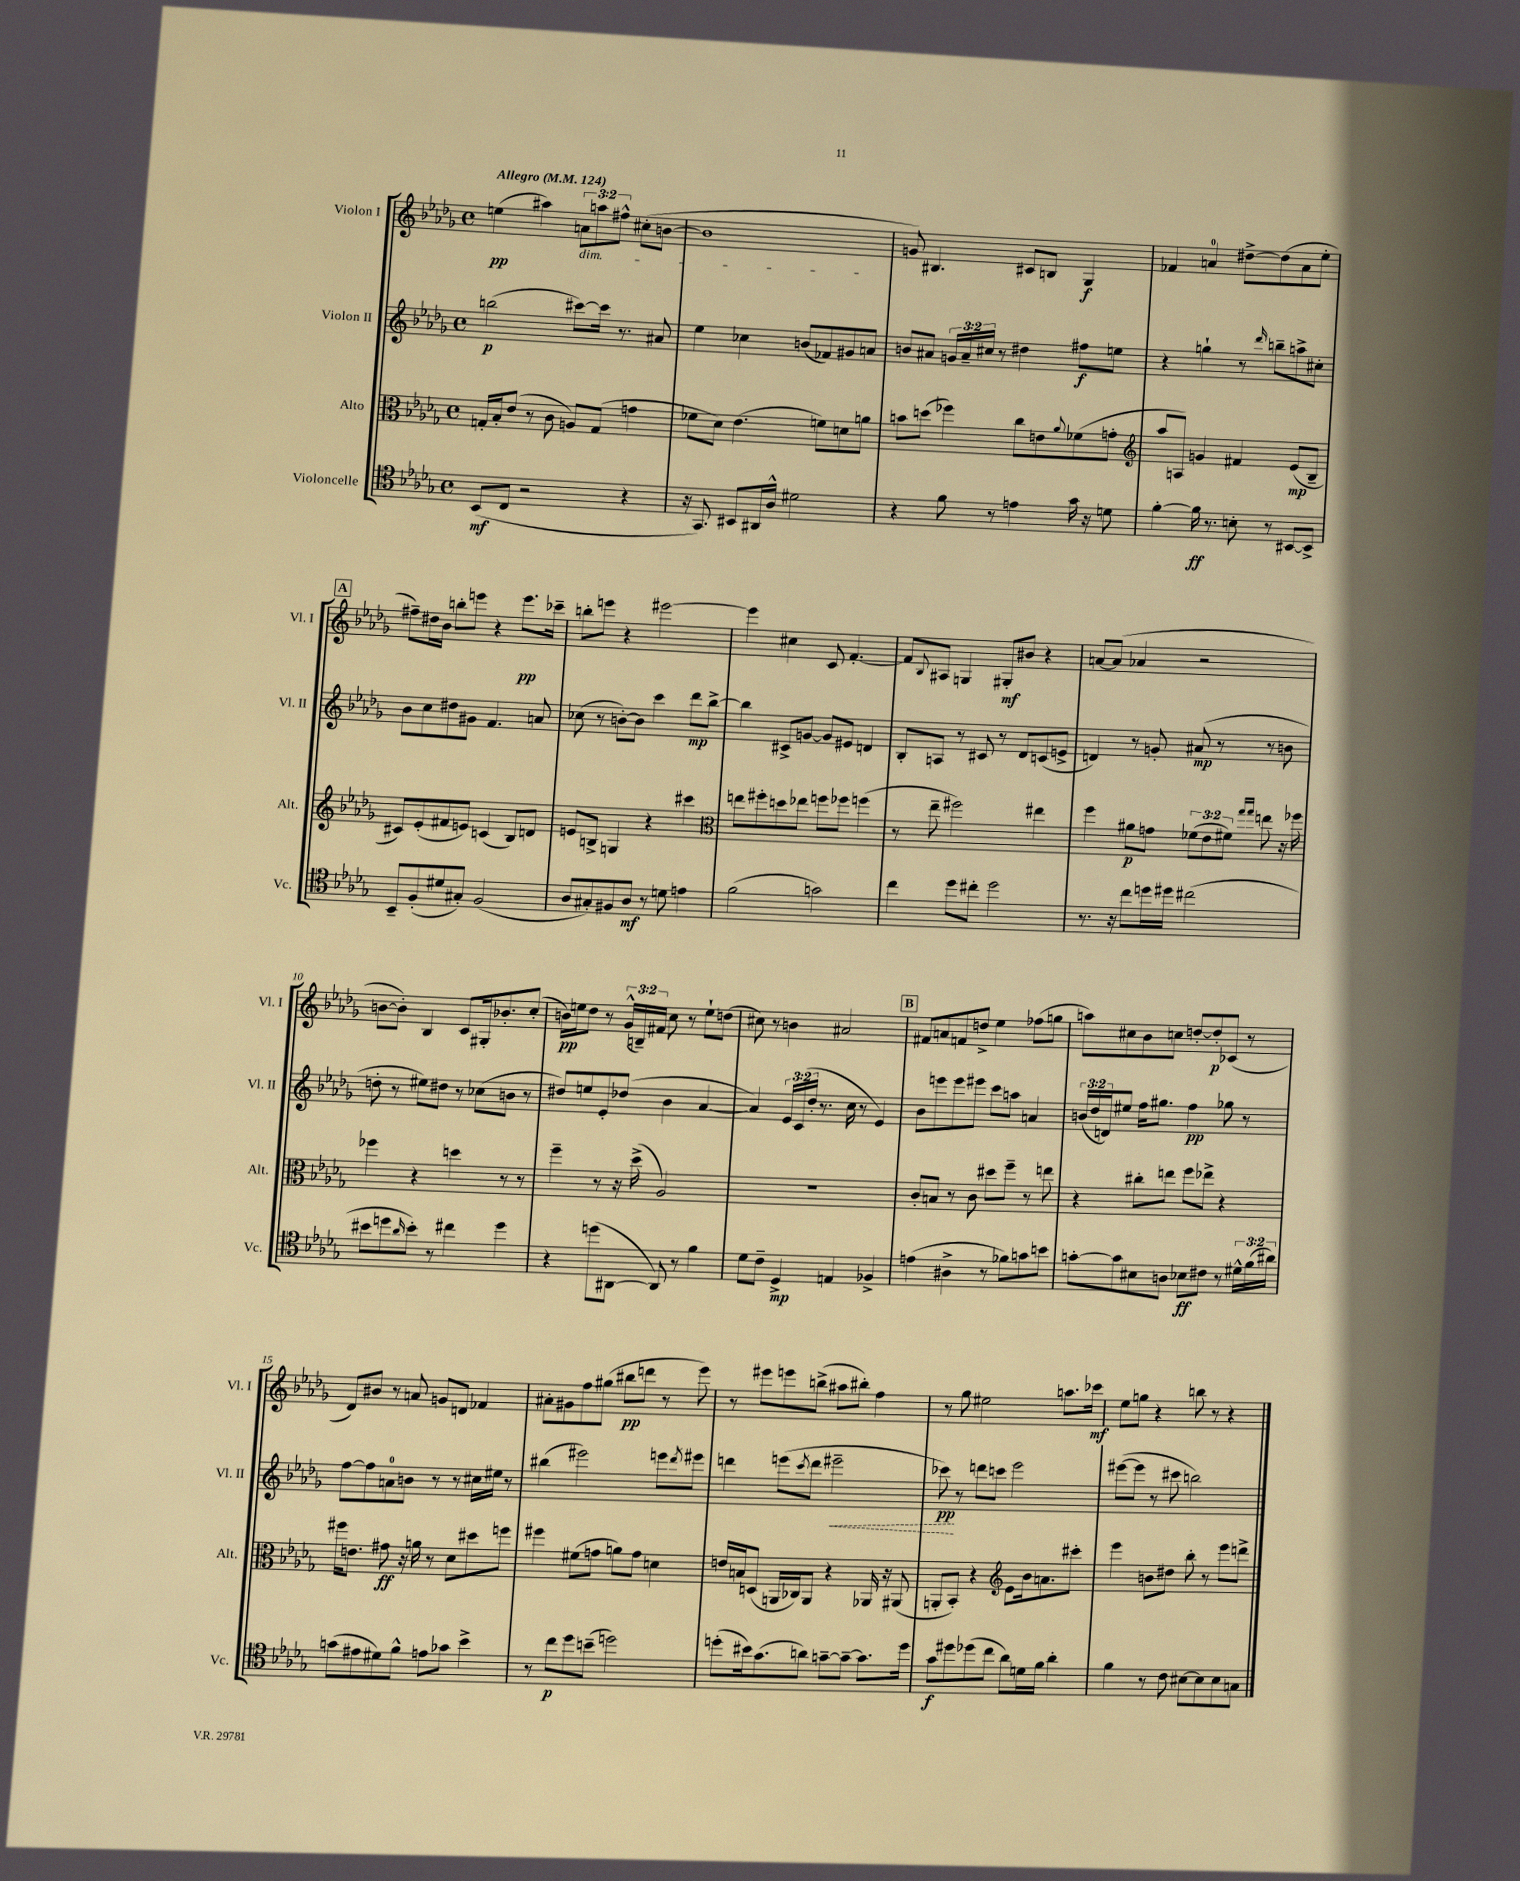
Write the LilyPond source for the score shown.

<<
\new StaffGroup <<
\new Staff = "s0" \with { instrumentName = "Violon I" shortInstrumentName = "Vl. I" } {
    \clef treble \key des \major \defaultTimeSignature \time 4/4 \override Staff.TupletNumber.text = #tuplet-number::calc-fraction-text \tempo "Allegro" 4 = 124
    e''4\pp( ais''4) \tuplet 3/2 { a'8\dim a''8 fis''8-^ } cis''8-.( b'8~ |
    b'1\! |
    g'8) bis4. cis'8 b8 ges4\f |
    fes'4 a'4-0 dis''8~-> dis''8( a'8 ees''8-. |
    \mark \markup { \box "A" } fis''8--) dis''16 bes'16 b''8-. e'''8 r4 e'''8.\pp ces'''16-- |
    b''8-. e'''8 r4 eis'''2~ |
    eis'''4 cis''4 c'8 f'4.~-. |
    f'8 \appoggiatura { bes8 } ais8 g4 gis8-.\mf bis'8 r4 |
    a'8~ a'8( aes'4 r2 |
    b'8~ b'8-.) bes4 c'8 gis16-. bes'8.-. c''8-.( |
    b'16\pp) e''16 des''8 r8 \tuplet 3/2 { ges'16-^( b16--) fis'16 } c''8 r8 e''8-! d''8( |
    cis''8) r8 b'4 ais'2 |
    \mark \markup { \box "B" } fis'8 a'8 f'8 d''8-> ees''4 fes''8( g''8 |
    a''8) cis''8 bes'8 c''8 d''8~-. d''8-.\p ces'8( r8 |
    des'8) bis'8 r8 a'8 g'8 d'8 fes'4 |
    ais'8-. gis'8 f''8 gis''8( bis''8\pp d'''8 r8 ees'''8) |
    r8 eis'''8 e'''8 b''8->( ais''8 bis''8-.) f''4 |
    r8 ges''8 eis''2 a''8. ces'''16\mf |
    ees''8 g''8 r4 b''8 r8 r4 \bar "|." |
}
\new Staff = "s1" \with { instrumentName = "Violon II" shortInstrumentName = "Vl. II" } {
    \clef treble \key des \major \defaultTimeSignature \time 4/4 \override Staff.TupletNumber.text = #tuplet-number::calc-fraction-text
    b''2\p( cis'''8~) cis'''16 r8. ais'8 |
    ees''4 ces''4 b'8( fes'8) gis'8 a'8 |
    b'8 ais'8 \tuplet 3/2 { g'16 ais'16-- cis''16 } r8 dis''4 fis''8\f e''8 |
    r4 g''4-! r8 \grace { des'''16 } b''8-- a''8-> cis''8-. |
    \mark \markup { \box "A" } bes'8 c''8 dis''8 gis'8 f'4. a'8 |
    ces''8( r8 b'8~-.) b'8 c'''4 des'''8\mp bes''8~-> |
    bes''4 cis'8-> g'8~ g'8 eis'8 d'4 |
    bes8-. a8 r8 cis'8 r8 des'8 c'8( e'8-> |
    d'4) r8 g'8-. ais'8\mp( r8 r8 b'8 |
    d''8-. r8 eis''8) dis''8 r8 ces''8( b'8 r8 |
    dis''8) e''8 ees'8-. des''8( bes'4 aes'4~ |
    aes'4) \tuplet 3/2 { ees'16 c'16( des''16-. } r8. c''16 r8 ees'4) |
    \mark \markup { \box "B" } bes'8 e'''8 e'''8 eis'''8 c'''8 a''8 a'4 |
    \tuplet 3/2 { b'16( des''16 d'16) } eis''8 f''16 gis''8. f''4\pp ges''8 r8 |
    f''8~ f''8 a'8-0 b'8 r8 r8 cis''16 eis''16 r8 |
    bis''4( eis'''2) e'''8 \acciaccatura { des'''8 } eis'''8 |
    d'''4 e'''8( \acciaccatura { c'''8 } d'''8 \once \override Hairpin.style = #'dashed-line eis'''2--\< |
    ces'''8\pp\!) r8 d'''8 c'''8 ees'''2 |
    eis'''8~( eis'''8 r8 cis'''8 b''2) \bar "|." |
}
\new Staff = "s2" \with { instrumentName = "Alto" shortInstrumentName = "Alt." } {
    \clef alto \key des \major \defaultTimeSignature \time 4/4 \override Staff.TupletNumber.text = #tuplet-number::calc-fraction-text
    g16-. bes16-. ees'8( r8 c'8 a8) g8( g'4 |
    fes'8 des'8) ees'4.( f'8) d'8 a'8 |
    b'8 d''8( fes''4) c''8 e'8 \appoggiatura { aes'8 } fes'8( g'8-. |
    \clef treble aes''8 a8) g'4 fis'4 ees'8\mp( bes8-- |
    \mark \markup { \box "A" } cis'8) ees'8-.( fis'8 e'8) c'4( bes8) d'8 |
    e'8 b8-> g4 r4 cis'''4 |
    \clef alto e''8 fis''8-. d''8 ees''8 f''8 fes''8 f''4( |
    r8 ees''8-- fis''2) eis''4 |
    f''4 ais'8\p g'8 \tuplet 3/2 { fes'8( ees'8 fis'8) } \grace { ges''16 ges''16 } e''8 r16 fes''16 |
    fes''4 r4 d''4 r8 r8 |
    f''4-- r8 r16 des''16->( aes2) |
    R1 |
    \mark \markup { \box "B" } c'8-. b8 r8 c'8 dis''8 f''8-- r8 e''8 |
    r4 cis''8-. e''8 f''8 ees''8-> r4 |
    fis''16 e'8. gis'8\ff r16 a'16 r8 des'8 dis''8 f''8 |
    fis''4 fis'8( g'8 a'8) g'8 d'4 |
    e'16 b16 d8( a,16 ces16) a,8 r4 aes,16 r16 ais,8( |
    a,8-. bes,8-.) r4 \clef treble ees'8 bes'16 a'8. cis'''8-. |
    ees'''4 b'8 dis''8 bes''8-. r8 ees'''8 d'''8-> \bar "|." |
}
\new Staff = "s3" \with { instrumentName = "Violoncelle" shortInstrumentName = "Vc." } {
    \clef tenor \key des \major \defaultTimeSignature \time 4/4 \override Staff.TupletNumber.text = #tuplet-number::calc-fraction-text
    bes,8\mf( c8 r2 r4 |
    r16 ges,8.) bis,8 ais,16 aes16-^ dis'2 |
    r4 f'8 r8 e'4 ges'16 r16 d'8 |
    f'4~-. f'16\ff r8. b8-. r8 bis,8~ bis,8-> |
    \mark \markup { \box "A" } bes,8-- f8-.( dis'8 gis8-.) f2( |
    aes8 gis8-.) fis8 aes8\mf r8 d'8 e'4 |
    f'2( g'2) |
    c''4 des''8 cis''8-. des''2 |
    r8. r16 c''8 d''16 dis''16 cis''2( |
    bis'8 d''8 \grace { aes'16 } bis'8-.) r8 cis''4 d''4 |
    r4 d''8( ais,8~ ais,8) r8 f'4 |
    des'8 c'8-- des4->\mp e4 fes4-> |
    \mark \markup { \box "B" } e'4( ais4-> r8 fes'8) g'8 b'8 |
    g'8~-. g'8 bis8 a8 bes8\ff cis'8 r8 \tuplet 3/2 { dis'16-^ f'16( ais'16) } |
    g'8( eis'8 dis'8) f'8-^ e'8 ges'8 bes'4-> |
    r8 c''8\p des''8 b'8--( d''2) |
    d''8-.( bis'16) ges'8.( a'8) g'8~-- g'8~-- g'8. d''16 |
    ges'8\f dis''8 des''8( c''8 aes'8) d'16 f'16 aes'4-. |
    f'4 r8 c'8 bis8~ bis8 bis8 g8 \bar "|." |
}
>>
>>
